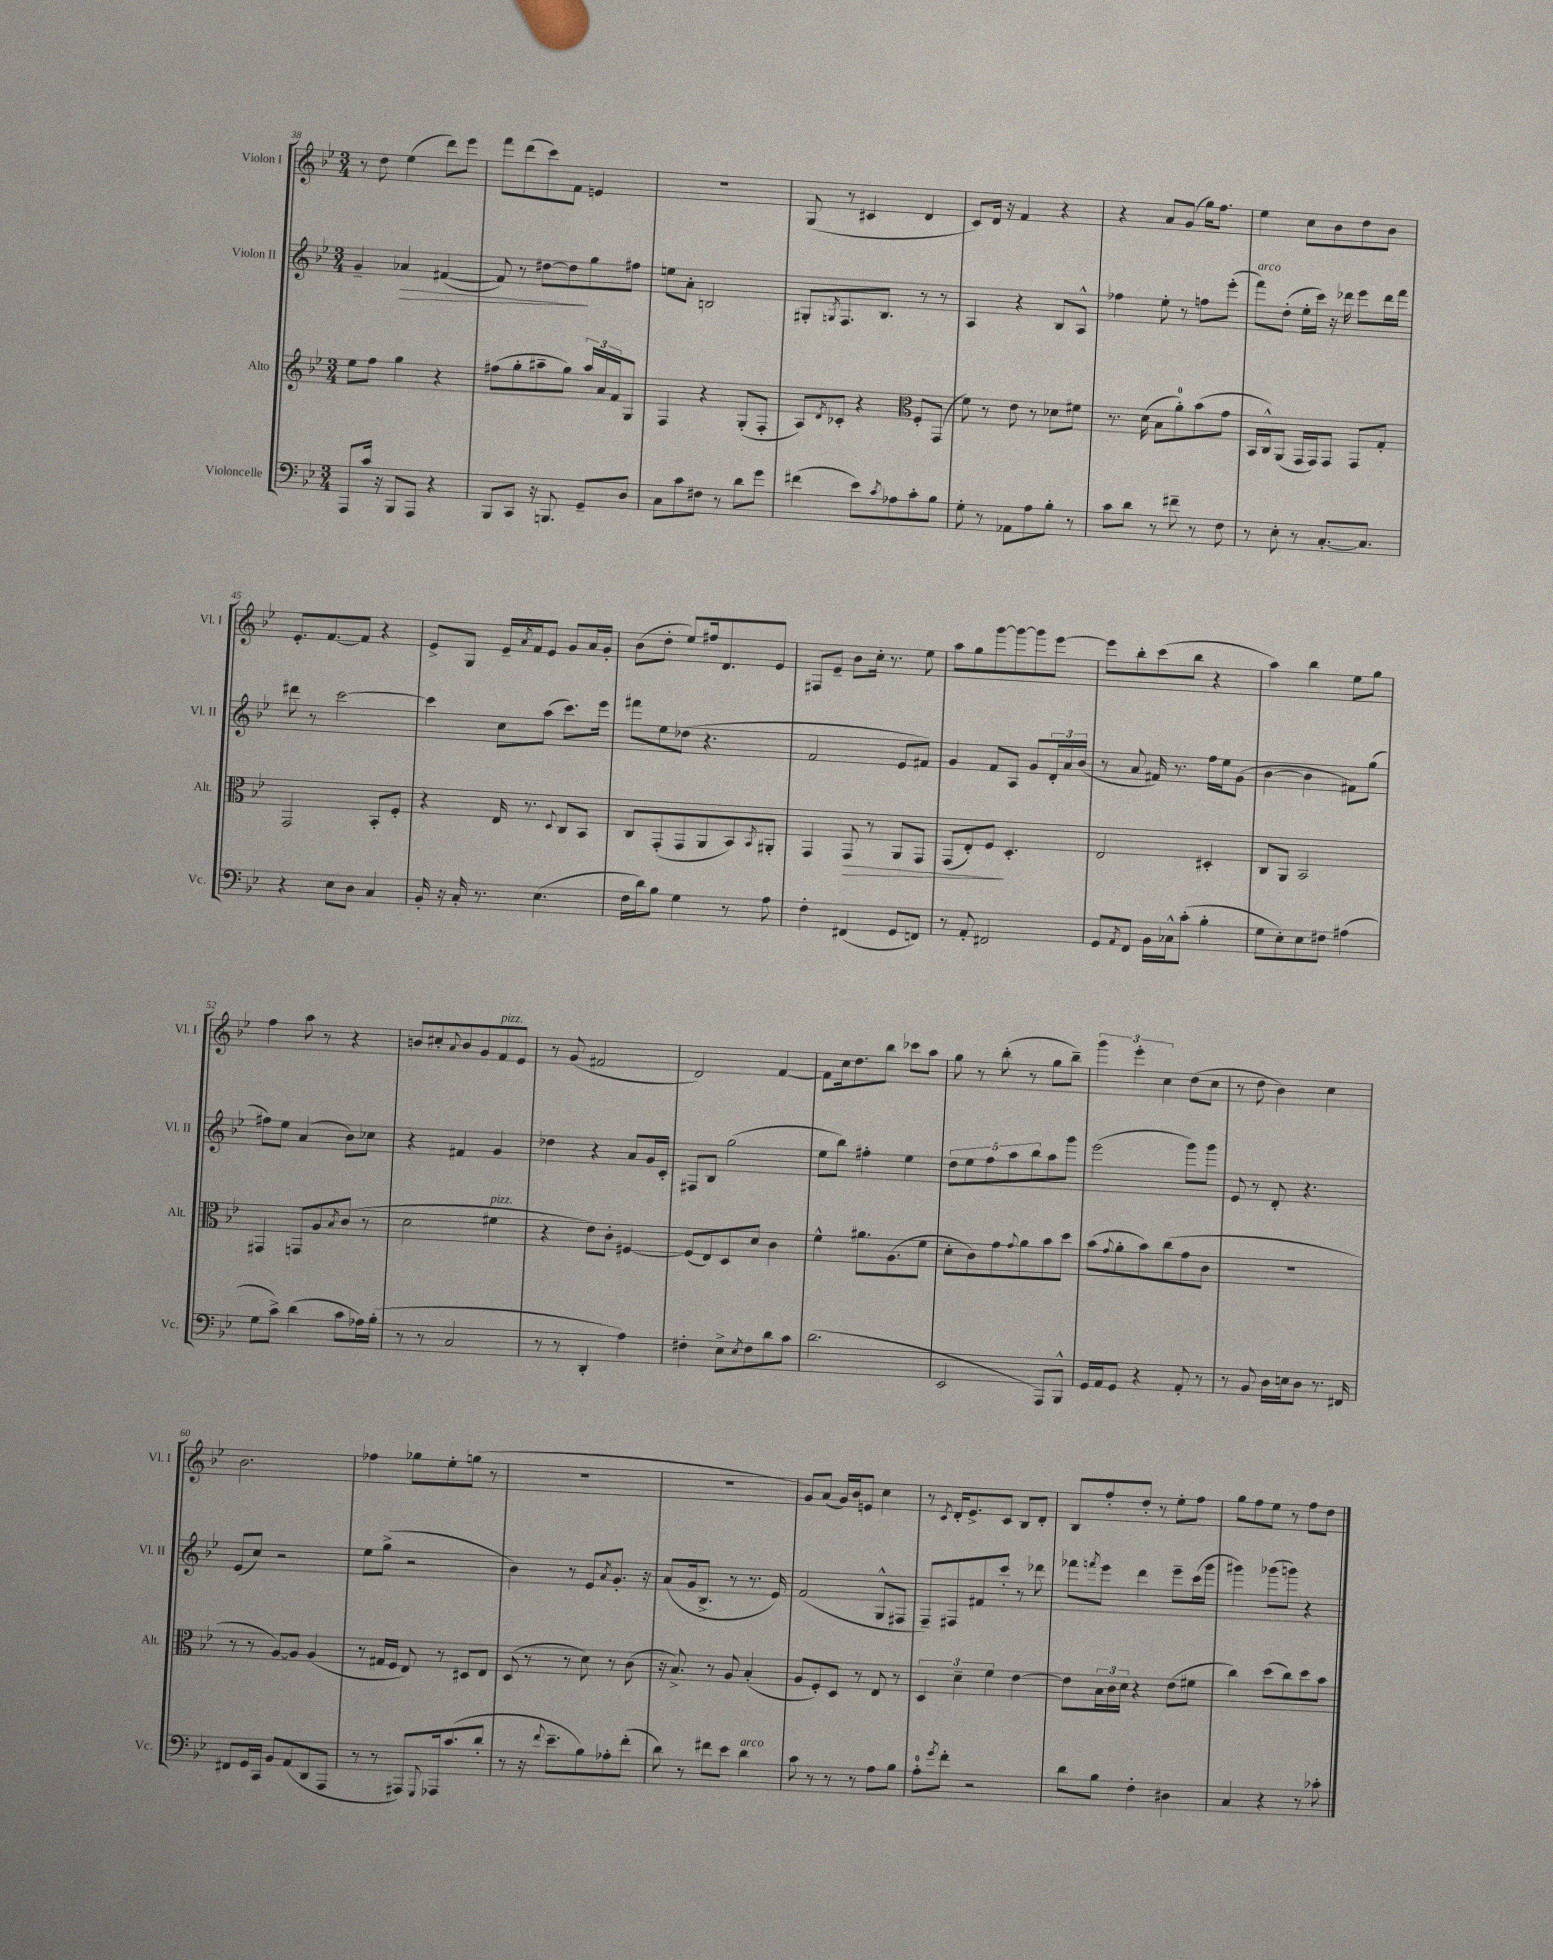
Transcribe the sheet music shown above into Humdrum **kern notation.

**kern	**kern	**kern	**kern
*staff4	*staff3	*staff2	*staff1
*clefF4	*clefG2	*clefG2	*clefG2
*k[b-e-]	*k[b-e-]	*k[b-e-]	*k[b-e-]
*M3/4	*M3/4	*M3/4	*M3/4
8AAA	8ee-	4g~	8r
16c	8ff	.	8dd
16r	.	.	.
8BBB-	4gg	4a-	(4ee-
8AAA	.	.	.
4r	4r	([4f#	8ddd)
.	.	.	8eee-
=	=	=	=
8BBB-	(8ff#	8f#])	8fff
8CC	8gg'	8r	(8ddd
16r	8aa#~	[8dd#	8ccc)
8.BBB	.	.	.
.	8gg)	8dd#]	8f
8GG~	24aa#	8gg	4e
.	24a	.	.
.	24f	.	.
8D	8G	8ff#	.
=	=	=	=
8C	4F	8ee	2.r
8c	.	8a'	.
8F#	4r	2B	.
8r	.	.	.
8d	(8G'	.	.
8g	8F'	.	.
=	=	=	=
(4f#	8A)	8G#'	(8G
.	8qd	8qG	.
.	8c-'	8.F	8r
8e-)	4r	.	4c#
.	.	8.B-	.
8qc	.	.	.
8A-	.	.	.
*	*clefC3	*	*
8c'	8F'	8r	4d
8B-	(8GG	8r	.
=	=	=	=
8G'	8f)	4A	8c)
8r	8r	.	16d
.	.	.	16r
8AA-	8e-	4r	4f
8A	8r	.	.
8B-'	8d-	8B-	4r
8r	8f#	8A^^	.
=	=	=	=
8c	8.r	4ff-	4r
8d	.	.	.
.	(16d	.	.
8r	8B-	8ee-'	8a
8f#~	8a')	8r	(8g
8r	(8b-	8ff	16gg)
.	.	.	8.ff
8F	8g	(8eee-'	.
=	=	=	=
8r	16BB-	8fff)	4ee-
.	16C^^)	.	.
8E-'	(8AA	(8dd'	.
8r	16GG	16ee-'	8cc
.	16GG)	16ccc)	.
[8.C'	8GG	16r	8b-
.	.	16ddd-	.
.	8GG	8eee-	8dd
8.C]	.	.	.
.	8G'	16ddd-	8b-
.	.	16fff	.
=	=	=	=
4r	2GG	8ddd#	8.e-'
.	.	8r	.
.	.	.	[8.f
8E-	.	[2ccc	.
8D	.	.	8f]
4C	8BB-'	.	4r
.	8F'	.	.
=	=	=	=
16BB-'	4r	4ccc]	8e-^
16r	.	.	.
16C'	.	.	8G
8.r	.	.	.
.	16E-	8cc	16e-~
.	.	.	8qa
.	8.r	.	16f
(4.E-	.	(8aa	8e-
.	8qqD	.	.
.	8C	8.ccc)	8g
.	8BB-	.	16a
.	.	16eee-	16g'
=	=	=	=
16F	8C	8fff#	(8b-
16d)	.	.	.
8B-	(8GG'	8ee-	8dd'
4G	8GG	(8dd-	8ee-)
.	8AA	4.r	16ff#
.	.	.	8.d
8r	8BB-)	.	.
.	8qBB-	.	.
8A	8AA#'	.	8e-
=	=	=	=
4F'	4GG	2f	8F#
.	.	.	8e-~
(4FF#	8GG	.	8b-
.	8r	.	16cc'
.	.	.	8.r
8GG	8AA	8e-	.
8FF)	8GG	8f#)	8ee-
=	=	=	=
8r	(8GG	4g	8aa
8AA'	8E-')	.	8gg
2FF#	8F	8f	[8ggg
.	4.D'	8A	8ggg_
.	.	8g	8ggg]
.	.	24d'	[8eee-
.	.	24a	.
.	.	(24b-	.
=	=	=	=
8GG	2E-	8r	8eee-]
8qAA	.	.	.
8FF	.	8a	8bb-'
16BB-	.	16f#)	(8ccc
16C-^^	.	8.r	.
(8c'	.	.	8bb-
4B-'	4D#'	16ff	4r
.	.	16ee-	.
.	.	(8g	.
=	=	=	=
8G	8C	[4b-	4aa)
8E-')	8AA	.	.
8E-	2BB-	4b-]	4bb-
8F#	.	.	.
(4A#	.	8f#)	8ee-
.	.	(8gg	8gg
=	=	=	=
8G	4GG#	8ff#)	4ff
8c^)	.	8ee-	.
(4d	8GG	(4a	8aa
.	8A	.	8r
.	8qB-	.	.
8c	(8c	8b-)	4r
16A-)	8r	8cc-	.
(16B-'	.	.	.
=	=	=	=
8r	2d	4r	8b
8r	.	.	8cc#'
.	.	.	8qqa
2C	.	4f#	8b
.	.	.	8g
.	4f#	4g	8f
.	.	.	8e-
=	=	=	=
8r	4r	4dd-	8r
8r	.	.	(8g
4DD'	8e-)	4r	2f#
.	8c'	.	.
4A)	[4F#	8a	.
.	.	16g	.
.	.	16c'	.
=	=	=	=
4F#'	(8F#]	8F#	2d)
.	8E-)	8B-	.
8E-^	8D	(2gg	.
8qE-	.	.	.
8F#	8d	.	.
8d	4c	.	[4f
8c	.	.	.
=	=	=	=
(2.d	4f^^	8ee-	8f]
.	.	8bb-)	16cc
.	.	.	8.dd
.	8.a#	4ff#'	.
.	.	.	8bb-
.	(8.A	.	.
.	.	4ee-	8ccc-
.	8f	.	8aa
=	=	=	=
2EE-	8d'	10dd	8gg
.	.	10ee-	.
.	8c)	.	8r
.	.	10ff	.
.	8g	.	(8bb-'
.	.	10aa	.
.	8qqg	.	.
.	8a	.	8r
.	.	10bb-	.
8AAA)	8b-	8aa	8gg
8BBB-^^	8dd	8ggg	8bb-~)
=	=	=	=
16GG	(8b-	(2eee-	6ggg
16AA	.	.	.
.	8qqg	.	.
8GG	8a'	.	.
.	.	.	6eee-'
4r	8b-)	.	.
.	.	.	6cc
.	(8cc	.	.
8AA'	8g	8ggg)	(8dd
8r	8c	8ggg	8cc
=	=	=	=
8r	2.r	8e-	8r
8BB-	.	8r	8dd
16D	.	8d'	4b-)
16E	.	.	.
8D	.	4.r	.
8.r	.	.	4cc
16FF#	.	.	.
=	=	=	=
8FF#	8r	(8e-	2.b-
16GG	8r	8cc)	.
16CC	.	.	.
8BB-	[8A)	2r	.
(8AA	8A]	.	.
8DD	(4A	.	.
8AAA	.	.	.
=	=	=	=
8r	8r	8ee-	4ff-
8r	16G#	(8gg^	.
.	16F	.	.
8AAA#)	8E-)	2r	8gg-
8qqGGG	.	.	.
16AAA-	8r	.	8ee-'
(8.c	.	.	.
.	8D#	.	(8gg
8d'	8E-	.	8r
=	=	=	=
8r	(8D	4b-)	2.r
16r	8r	.	.
8qqf	.	.	.
8.e-~	.	.	.
.	8r	8r	.
8B-)	8d)	8e-	.
.	.	8qa	.
8A-'	8r	8.g'	.
(8f'	(8c	.	.
.	.	16r	.
=	=	=	=
8d)	16r	(8a	2.r
.	8.B-^)	.	.
8r	.	16g	.
.	.	8.B-^	.
8f#	8r	.	.
8e-	8A	8r	.
4d	(4B-'	8.r	.
.	.	16e-)	.
=	=	=	=
8c	8A	(2f	8g)
8r	8F')	.	(8a
8r	8D	.	16g)
.	.	.	16b-
8r	8r	.	8e
8A	8E-	8G^^	4cc
8B-	8r	8F#	.
=	=	=	=
8A'	6D	8F~)	8r
8qg	.	.	8qc
8f'	.	8F#	16d'
.	6d~	.	.
.	.	.	8.e-^
2r	.	8f#	.
.	6f	.	.
.	.	8ccc'	8c
.	[4e-	8r	8B-
.	.	8ddd-	8d'
=	=	=	=
8d	8e-]	8fff-	8B-
.	.	8qfff	.
8B-	24B-	8eee-	8ff'
.	24c	.	.
.	24d	.	.
4F'	4r	4ddd	8dd'
.	.	.	8r
4D#	(8e-	8eee-~	8ee-'
.	8f#	(16ccc	8ff
.	.	16ggg	.
=	=	=	=
4C	4cc)	4ggg#)	8gg
.	.	.	8ff
4r	(8dd	(8ggg-	8ee-
.	8cc)	8ggg)	8r
8r	8dd	4r	8ff
8c-'	8b-	.	8dd
==	==	==	==
*-	*-	*-	*-
